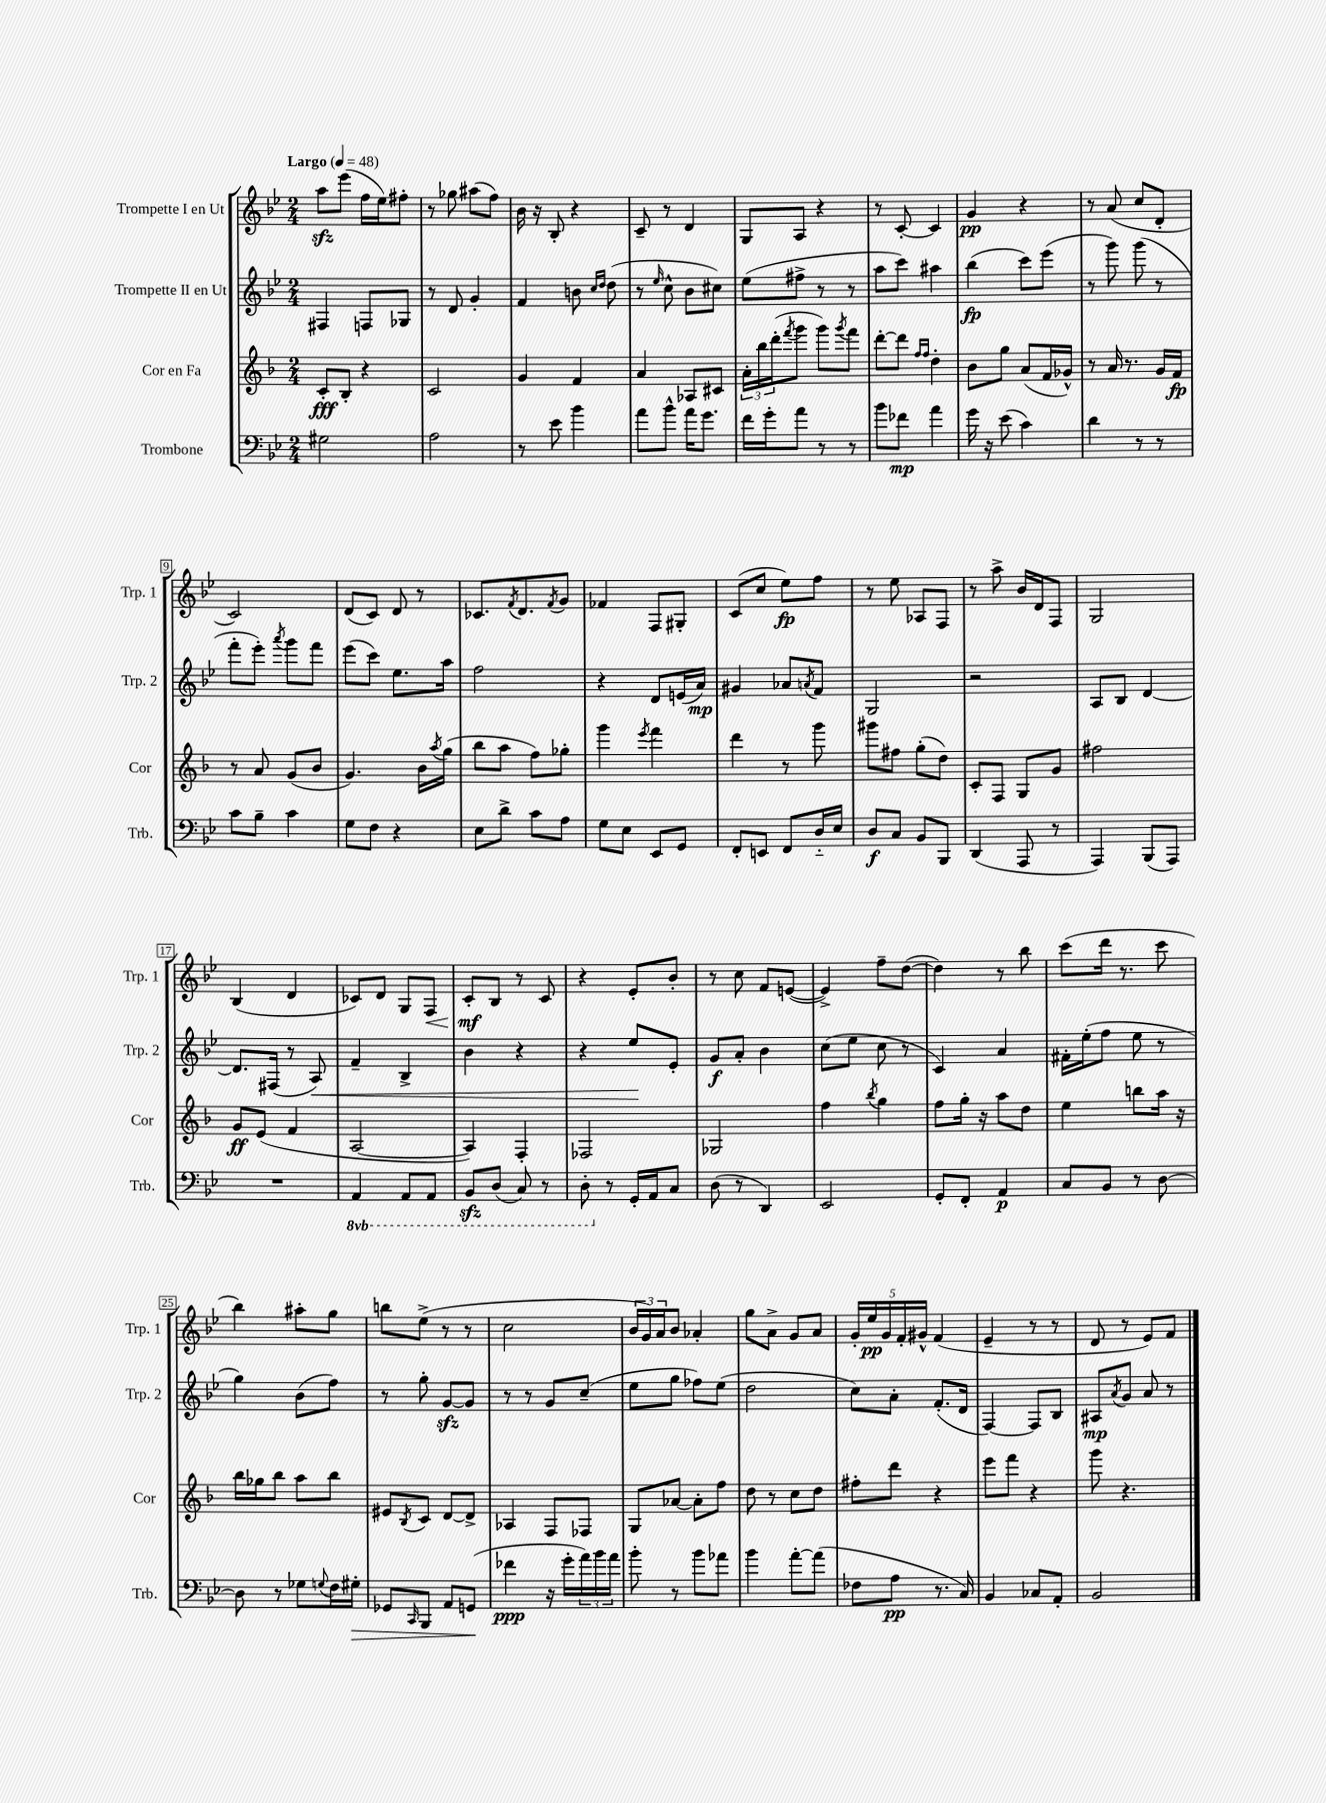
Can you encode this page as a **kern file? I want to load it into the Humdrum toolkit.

**kern	**dynam	**kern	**dynam	**kern	**dynam	**kern	**dynam
*part4	*part4	*part3	*part3	*part2	*part2	*part1	*part1
*staff4	*staff4	*staff3	*staff3	*staff2	*staff2	*staff1	*staff1
*I"Trombone	*	*I"Cor en Fa	*	*I"Trompette II en Ut	*	*I"Trompette I en Ut	*
*I'Trb.	*	*I'Cor	*	*I'Trp. 2	*	*I'Trp. 1	*
*clefF4	*	*clefG2	*	*clefG2	*	*clefG2	*
*k[b-e-]	*	*k[b-]	*	*k[b-e-]	*	*k[b-e-]	*
*M2/4	*	*M2/4	*	*M2/4	*	*M2/4	*
*MM48	*	*MM48	*	*MM48	*	*MM48	*
=1	=1	=1	=1	=1	=1	=1	=1
!	!	!	!	!	!	!LO:TX:a:B:t=Largo	!
2G#X\	.	8c'/L	fff	4F#X/	.	8aazz\L	.
.	.	8B-'/J	.	.	.	(8eee-\J	.
.	.	4r	.	8Fn/L	.	16ff\LL	.
.	.	.	.	.	.	16ee-\J)	.
.	.	.	.	8G-X/J	.	8ff#X'\J	.
=2	=2	=2	=2	=2	=2	=2	=2
2A\	.	2c/	.	8r	.	8r	.
.	.	.	.	8d/	.	8gg-X\	.
.	.	.	.	4g'/	.	(8aa#X\L	.
.	.	.	.	.	.	8ff\J)	.
=3	=3	=3	=3	=3	=3	=3	=3
8r	.	4g/	.	4f/	.	16b-\	.
.	.	.	.	.	.	16r	.
8e-\	.	.	.	.	.	8B-'/	.
4b-\	.	4f/	.	8bn\	.	4r	.
.	.	.	.	16qqcc/LL	.	.	.
.	.	.	.	16qqdd/JJ	.	.	.
.	.	.	.	(8dd\	.	.	.
=4	=4	=4	=4	=4	=4	=4	=4
8a\L	.	4a/	.	8r	.	8c~/	.
.	.	.	.	16qqee-/	.	.	.
8b-^^\J	.	.	.	8cc^^\	.	8r	.
16a\KL	.	8A-X/L	.	8b-\L	.	4d/	.
8.g\J	.	.	.	.	.	.	.
.	.	8c#X/J	.	8cc#X\J)	.	.	.
=5	=5	=5	=5	=5	=5	=5	=5
16f\LL	.	24a'\LL	.	(8ee-\L	.	8G/L	.
.	.	24bb-\	.	.	.	.	.
16g'\J	.	.	.	.	.	.	.
.	.	(24ddd'\J	.	.	.	.	.
.	.	8qfff/	.	.	.	.	.
8a\J	.	8ggg\J	.	8ff#X^\J	.	8A/J	.
8r	.	8ggg\L)	.	8r	.	4r	.
.	.	8qggg/	.	.	.	.	.
8r	.	8fff\J	.	8r	.	.	.
=6	=6	=6	=6	=6	=6	=6	=6
8b-\L	.	[8ddd'\L	.	8aa\L	.	8r	.
8f-X\J	mp	8ddd\J]	.	8ccc\J)	.	[8c'/	.
.	.	16qqff/LL	.	.	.	.	.
.	.	16qqff/JJ	.	.	.	.	.
4a\	.	4dd'\	.	4aa#X\	.	4c/]	.
=7	=7	=7	=7	=7	=7	=7	=7
16g\	.	8b-\L	.	(4bb-\	fp	4g/	pp
16r	.	.	.	.	.	.	.
(8e-\	.	8gg\J	.	.	.	.	.
4c\)	.	(8a/L	.	8ccc\L)	.	4r	.
.	.	16f/L	.	(8eee-\J	.	.	.
.	.	16g-X^^/JJ)	.	.	.	.	.
=8	=8	=8	=8	=8	=8	=8	=8
4d\	.	8r	.	8r	.	8r	.
.	.	16a/	.	8ggg\)	.	(8a/	.
.	.	8.r	.	.	.	.	.
8r	.	.	.	(8ggg\	.	8cc/L	.
8r	.	16g/LL	.	8r	.	8d'/J	.
.	.	16f/JJ	fp	.	.	.	.
!!LO:LB:g=z
=9	=9	=9	=9	=9	=9	=9	=9
8c\L	.	8r	.	8fff'\L	.	2c/)	.
8B-~\J	.	8a/	.	8eee-'\J)	.	.	.
.	.	.	.	8qaaa/	.	.	.
4c\	.	(8g/L	.	8ggg\L	.	.	.
.	.	8b-/J	.	8fff\J	.	.	.
=10	=10	=10	=10	=10	=10	=10	=10
8G\L	.	4.g/)	.	(8eee-\L	.	(8d/L	.
8F\J	.	.	.	8ccc\J)	.	8c/J)	.
4r	.	.	.	8.ee-\L	.	8d/	.
.	.	16b-\LL	.	.	.	8r	.
.	.	8qaa/	.	.	.	.	.
.	.	(16gg\JJ	.	16aa\Jk	.	.	.
=11	=11	=11	=11	=11	=11	=11	=11
8E-\L	.	8bb-\L	.	2ff\	.	8.c-X/L	.
8d^\J	.	8aa\J	.	.	.	.	.
.	.	.	.	.	.	8qf/	.
.	.	.	.	.	.	8.d/	.
8c\L	.	8ff\L)	.	.	.	.	.
.	.	.	.	.	.	8qf/	.
8A\J	.	8gg-X'\J	.	.	.	8g/J	.
=12	=12	=12	=12	=12	=12	=12	=12
8G\L	.	4ggg\	.	4r	.	4f-X/	.
8E-\J	.	.	.	.	.	.	.
.	.	8qeee/	.	.	.	.	.
8EE-/L	.	4fff\	.	8d/L	.	8F/L	.
8GG/J	.	.	.	(16en/L	.	8G#X'/J	.
.	.	.	.	16a/JJ)	mp	.	.
=13	=13	=13	=13	=13	=13	=13	=13
8FF'/L	.	4ddd\	.	4g#X/	.	(8c/L	.
8EEn/J	.	.	.	.	.	8cc/J	.
8FF/L	.	8r	.	8a-X/L	.	8ee-\L)	fp
.	.	.	.	8qan/	.	.	.
16D/L	.	8ggg\	.	8f/J	.	8ff\J	.
16E-/JJ	.	.	.	.	.	.	.
=14	=14	=14	=14	=14	=14	=14	=14
8D/L	f	8ggg#X\L	.	2G/	.	8r	.
8C/J	.	8ff#X\J	.	.	.	8ee-\	.
8BB-/L	.	(8gg'\L	.	.	.	8A-X/L	.
8BBB-/J	.	8dd\J)	.	.	.	8F/J	.
=15	=15	=15	=15	=15	=15	=15	=15
(4DD/	.	8c'/L	.	2r	.	8r	.
.	.	8F/J	.	.	.	8aa^\	.
8AAA/	.	8G/L	.	.	.	16b-/LL	.
.	.	.	.	.	.	16d/J	.
8r	.	8g/J	.	.	.	8F/J	.
=16	=16	=16	=16	=16	=16	=16	=16
4AAA/)	.	2ff#X\	.	8A/L	.	2G/	.
.	.	.	.	8B-/J	.	.	.
(8BBB-/L	.	.	.	[4d/	.	.	.
8AAA/J)	.	.	.	.	.	.	.
!!LO:LB:g=z
=17	=17	=17	=17	=17	=17	=17	=17
2r	.	8g/L	ff	8.d/L]	.	(4B-/	.
.	.	(8e/J	.	.	.	.	.
.	.	.	.	(16F#X/Jk	.	.	.
.	.	4f/	.	8r	.	4d/	.
!	!	!	!	!	!LO:HP:b	!	!
.	.	.	.	8A/)	<	.	.
=18	=18	=18	=18	=18	=18	=18	=18
*8ba	*	*	*	*	*	*	*
4AAA/	.	[2A/	.	4f~/	.	8c-X/L)	.
.	.	.	.	.	.	8d/J	.
8AAA/L	.	.	.	4B-^/	.	8G/L	.
!	!	!	!	!	!	!	!LO:HP:b
8AAA/J	.	.	.	.	.	8F/J	<
=19	=19	=19	=19	=19	=19	=19	=19
8BBB-zz/L	.	4A/])	.	4b-\	.	8c'/L	mf
(8DD/J	.	.	.	.	.	8B-/J	[
8CC/)	.	4F'/	.	4r	.	8r	.
8r	.	.	.	.	.	8c/	.
=20	=20	=20	=20	=20	=20	=20	=20
8DD'\	.	2F-X/	.	4r	.	4r	.
*X8ba	*	*	*	*	*	*	*
8r	.	.	.	.	.	.	.
16GG'/LL	.	.	.	8ee-/L	.	8e-'/L	.
16AA/J	.	.	.	.	.	.	.
8C/J	.	.	.	8e-'/J	[	8b-'/J	.
=21	=21	=21	=21	=21	=21	=21	=21
(8D\	.	2G-X/	.	8g/L	f	8r	.
8r	.	.	.	8a'/J	.	8cc\	.
4DD/)	.	.	.	4b-\	.	8f/L	.
.	.	.	.	.	.	([8en/J	.
=22	=22	=22	=22	=22	=22	=22	=22
2EE-/	.	4ff\	.	(8cc\L	.	4e^/])	.
.	.	.	.	8ee-\J	.	.	.
.	.	8qbb-/	.	.	.	.	.
.	.	4gg\	.	8cc\	.	8ff~\L	.
.	.	.	.	8r	.	([8dd\J	.
=23	=23	=23	=23	=23	=23	=23	=23
8GG'/L	.	8ff\L	.	4c/)	.	4dd\])	.
8FF'/J	.	16gg'\Jk	.	.	.	.	.
.	.	16r	.	.	.	.	.
4AA/	p	8aa\L	.	4a/	.	8r	.
.	.	8dd\J	.	.	.	8bb-\	.
=24	=24	=24	=24	=24	=24	=24	=24
8C/L	.	4ee\	.	16f#X'\LL	.	(8ccc\L	.
.	.	.	.	(16ee-'\J	.	.	.
8BB-/J	.	.	.	8ff\J	.	16ddd\Jk	.
.	.	.	.	.	.	8.r	.
8r	.	8bbn\L	.	8ee-\	.	.	.
[8D\	.	16aa\Jk	.	8r	.	8ccc\	.
.	.	16r	.	.	.	.	.
!!LO:LB:g=z
=25	=25	=25	=25	=25	=25	=25	=25
8D\]	.	16bb-\LL	.	4gg\)	.	4bb-\)	.
.	.	16gg-X\J	.	.	.	.	.
8r	.	8bb-\J	.	.	.	.	.
8G-X\L	.	8aa\L	.	(8b-\L	.	8aa#X'\L	.
8qqGn/	.	.	.	.	.	.	.
16F\L	.	8bb-\J	.	8ff\J)	.	8gg\J	.
!	!LO:HP:b	!	!	!	!	!	!
16G#X'\JJ	>	.	.	.	.	.	.
=26	=26	=26	=26	=26	=26	=26	=26
8GG-X/L	.	8e#X/L	.	8r	.	8bbn\L	.
16qqCC/	.	8qB-/	.	.	.	.	.
8BBB-/J	.	8c/J	.	8gg'\	.	(8ee-^\J	.
8AA/L	.	[8d/L	.	[8gzz/L	.	8r	.
(8GGn/J	.	8d^/J]	.	8g/J]	.	8r	.
.	]	.	.	.	.	.	.
=27	=27	=27	=27	=27	=27	=27	=27
4f-X\	ppp	4A-X/	.	8r	.	2cc\	.
.	.	.	.	8r	.	.	.
16r	.	8F/L	.	8g/L	.	.	.
16g'\LL	.	.	.	.	.	.	.
24a\)	.	8F-X/J	.	(8cc~/J	.	.	.
24b-\	.	.	.	.	.	.	.
24a\JJ	.	.	.	.	.	.	.
=28	=28	=28	=28	=28	=28	=28	=28
8b-'\	.	8G/L	.	8ee-\L	.	24b-/LL	.
.	.	.	.	.	.	24g/)	.
.	.	.	.	.	.	24a/J	.
8r	.	[8a-X/J	.	8gg\J	.	8b-/J	.
8b-\L	.	8a-'\L]	.	8ff-X\L)	.	4a-X'/	.
8a-X\J	.	8ff\J	.	(8ee-\J	.	.	.
=29	=29	=29	=29	=29	=29	=29	=29
4b-\	.	8dd\	.	2dd\	.	8gg\L	.
.	.	8r	.	.	.	8a^\J	.
[8a'\L	.	8cc\L	.	.	.	8g/L	.
(8a\J]	.	8dd\J	.	.	.	8a/J	.
=30	=30	=30	=30	=30	=30	=30	=30
8F-X\L	.	8ff#X'\L	.	8cc\L)	.	20g'/LL	.
.	.	.	.	.	.	20ee-/	pp
.	.	.	.	.	.	20g/	.
8A\J	pp	8ddd\J	.	8a'\J	.	.	.
.	.	.	.	.	.	20f'/	.
.	.	.	.	.	.	20g#X^^/JJ	.
8.r	.	4r	.	(8.f'/L	.	(4f/	.
16C/)	.	.	.	16d/Jk	.	.	.
=31	=31	=31	=31	=31	=31	=31	=31
4BB-/	.	8eee\L	.	[4F/)	.	4e-~/	.
.	.	8fff\J	.	.	.	.	.
8C-X/L	.	4r	.	8F/L]	.	8r	.
8AA'/J	.	.	.	8B-/J	.	8r	.
=32	=32	=32	=32	=32	=32	=32	=32
2BB-/	.	8ggg\	.	8A#X/L	mp	8d/	.
.	.	.	.	8qa/	.	.	.
.	.	4.r	.	8g/J	.	8r	.
.	.	.	.	8a/	.	8e-/L)	.
.	.	.	.	8r	.	8f/J	.
==	==	==	==	==	==	==	==
*-	*-	*-	*-	*-	*-	*-	*-
